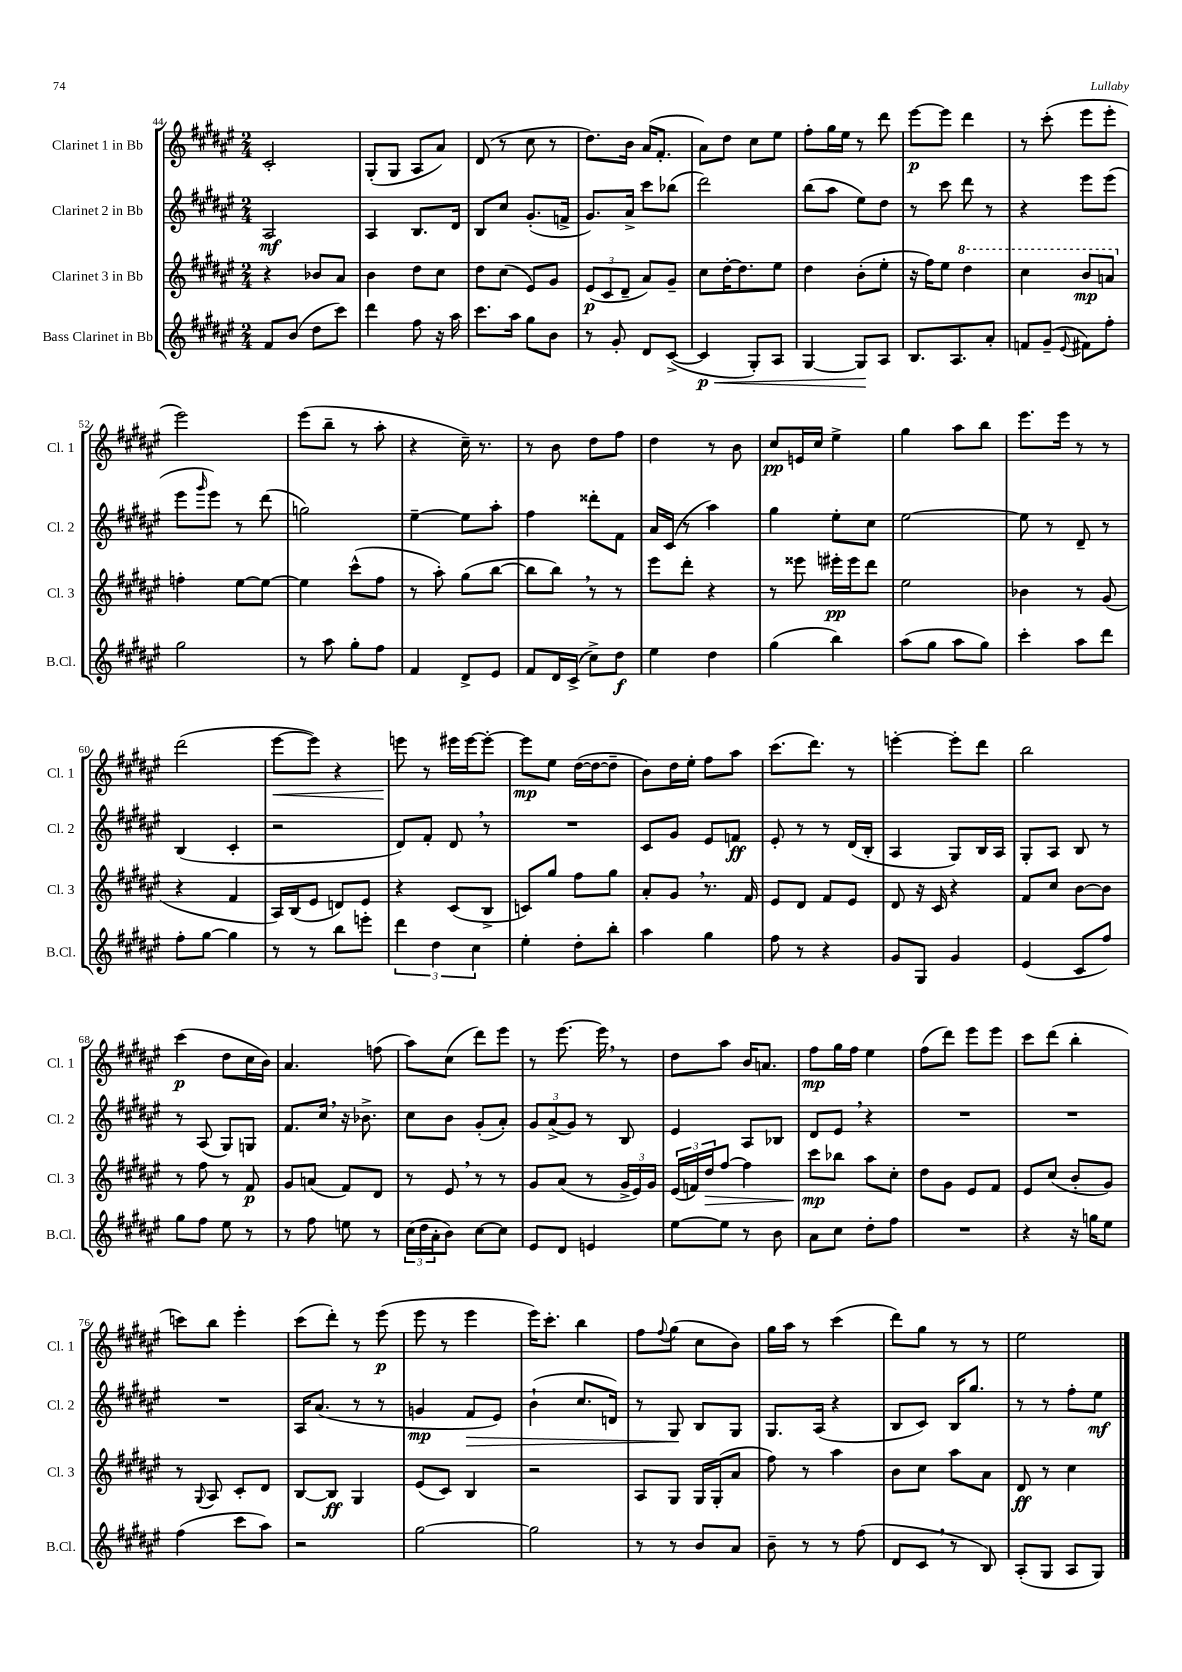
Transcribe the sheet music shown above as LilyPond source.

<<
\new StaffGroup <<
\new Staff = "s0" \with { instrumentName = "Clarinet 1 in Bb" shortInstrumentName = "Cl. 1" } {
    \clef treble \key fis \major \numericTimeSignature \time 2/4
    cis'2-. |
    gis8-.( gis8 ais8 ais'8) |
    dis'8( r8 cis''8 r8 |
    dis''8.) b'16 ais'16( fis'8.-. |
    ais'8) dis''8 cis''8 eis''8 |
    fis''8-. gis''16 eis''16 r8 dis'''8 |
    eis'''8~\p eis'''8 dis'''4 |
    r8 cis'''8-.( eis'''8 eis'''8-. |
    eis'''2) |
    eis'''8( b''8-- r8 ais''8-. |
    r4 cis''16--) r8. |
    r8 b'8 dis''8 fis''8 |
    dis''4 r8 b'8 |
    cis''8\pp e'16 cis''16 eis''4-> |
    gis''4 ais''8 b''8 |
    eis'''8. eis'''16 r8 r8 |
    dis'''2( |
    eis'''8~\< eis'''8) r4 |
    e'''8\! r8 eis'''16 eis'''16~ eis'''8~-. |
    eis'''8\mp eis''8 dis''16~( dis''16~ dis''8-- |
    b'8) dis''16 eis''16-. fis''8 ais''8 |
    cis'''8.( dis'''8.) r8 |
    e'''4~-. e'''8-. dis'''8 |
    b''2 |
    cis'''4\p( dis''8 cis''16 b'16) |
    ais'4. f''8( |
    ais''8) cis''8( dis'''8) eis'''8 |
    r8 eis'''8.~ eis'''16 \breathe r8 |
    dis''8 ais''8 b'16 a'8. |
    fis''8\mp gis''16 fis''16 eis''4 |
    fis''8( dis'''8) eis'''8 eis'''8 |
    cis'''8 dis'''8( b''4-. |
    c'''8) b''8 eis'''4-. |
    cis'''8( dis'''8-.) r8 eis'''8\p( |
    eis'''8 r8 eis'''4 |
    eis'''16) cis'''8.-. b''4 |
    fis''8 \appoggiatura { fis''8 } gis''8( cis''8 b'8) |
    gis''16 ais''16 r8 cis'''4( |
    dis'''8) gis''8 r8 r8 |
    eis''2 \bar "|." |
}
\new Staff = "s1" \with { instrumentName = "Clarinet 2 in Bb" shortInstrumentName = "Cl. 2" } {
    \clef treble \key fis \major \numericTimeSignature \time 2/4
    ais2\mf |
    ais4 b8. dis'16 |
    b8 cis''8 gis'8.-.( f'16-> |
    gis'8.) ais'16-> cis'''8 bes''8( |
    dis'''2) |
    b''8( ais''8 eis''8) dis''8 |
    r8 cis'''8 dis'''8 r8 |
    r4 eis'''8 eis'''8( |
    eis'''8 \grace { gis'''16 } eis'''8) r8 dis'''8( |
    g''2) |
    eis''4~-- eis''8 ais''8-. |
    fis''4 disis'''8-. fis'8 |
    ais'16 cis'16( r8 ais''4) |
    gis''4 eis''8-. cis''8 |
    eis''2~ |
    eis''8 r8 dis'8-- r8 |
    b4( cis'4-. |
    r2 |
    dis'8) fis'8-. dis'8 \breathe r8 |
    R2 |
    cis'8 gis'8 eis'8 f'8\ff |
    eis'8-. r8 r8 dis'16( b16-. |
    ais4 gis8) b16 ais16 |
    gis8-. ais8 b8 r8 |
    r8 ais8( gis8) g8 |
    fis'8. cis''16 \breathe r16 bes'8.-> |
    cis''8 b'8 gis'8-.( ais'8-.) |
    \tuplet 3/2 { gis'8 ais'8->( gis'8) } r8 b8 |
    eis'4 ais8 bes8 |
    dis'8 eis'8 \breathe r4 |
    R2 |
    R2 |
    R2 |
    ais16 ais'8.( r8 r8 |
    g'4\mp fis'8\> eis'8) |
    b'4-!( cis''8. d'16) |
    r8 gis8\! b8 gis8 |
    gis8. ais16( r4 |
    b8 cis'8) b16 gis''8. |
    r8 r8 fis''8-. eis''8\mf \bar "|." |
}
\new Staff = "s2" \with { instrumentName = "Clarinet 3 in Bb" shortInstrumentName = "Cl. 3" } {
    \clef treble \key fis \major \numericTimeSignature \time 2/4
    r4 bes'8 ais'8 |
    b'4 dis''8 cis''8 |
    dis''8 cis''8( eis'8) gis'8 |
    \tuplet 3/2 { eis'8\p( cis'8 dis'8-- } ais'8) gis'8-- |
    cis''8 dis''16~-. dis''8. eis''8 |
    dis''4 b'8-.( eis''8-. |
    r16 fis''16) eis''8 \ottava #1 dis'''4 |
    cis'''4 b''8\mp a''8 \ottava #0 |
    f''4-. eis''8~ eis''8~ |
    eis''4 cis'''8-^( fis''8 |
    r8 ais''8-.) gis''8( b''8~ |
    b''8 b''8) \breathe r8 r8 |
    eis'''8 dis'''8-. r4 |
    r8 eisis'''8 eis'''16-.\pp eis'''16 dis'''8 |
    eis''2 |
    bes'4 r8 gis'8( |
    r4 fis'4 |
    ais16) b16( eis'8 d'8) eis'8 |
    r4 cis'8( b8-> |
    c'8) gis''8 fis''8 gis''8 |
    ais'8-. gis'8 \breathe r8. fis'16 |
    eis'8 dis'8 fis'8 eis'8 |
    dis'8 r16 cis'16 r4 |
    fis'8 cis''8 b'8~ b'8 |
    r8 fis''8 r8 fis'8\p |
    gis'8 a'8( fis'8) dis'8 |
    r8 eis'8 \breathe r8 r8 |
    gis'8 ais'8( r8 \tuplet 3/2 { gis'16-> eis'16) gis'16 } |
    \tuplet 3/2 { eis'16( f'16) dis''16\> } fis''8~ fis''4 |
    cis'''8\mp\! bes''8 ais''8 cis''8-. |
    dis''8 gis'8 eis'8 fis'8 |
    eis'8 cis''8( b'8-. gis'8) |
    r8 \appoggiatura { gis8 } ais8 cis'8-. dis'8 |
    b8~ b8\ff gis4 |
    eis'8( cis'8) b4 |
    r2 |
    ais8 gis8 gis16 gis16-.( ais'8 |
    fis''8) r8 ais''4 |
    b'8 cis''8 ais''8 ais'8 |
    dis'8\ff r8 cis''4 \bar "|." |
}
\new Staff = "s3" \with { instrumentName = "Bass Clarinet in Bb" shortInstrumentName = "B.Cl." } {
    \clef treble \key fis \major \numericTimeSignature \time 2/4
    fis'8 b'8( dis''8 cis'''8) |
    dis'''4 fis''8 r16 ais''16 |
    cis'''8. ais''16 gis''8 b'8 |
    r8 gis'8-. dis'8 cis'8~->( |
    cis'4\p\< gis8-.) ais8 |
    gis4~ gis8\! ais8 |
    b8. ais8. ais'8-. |
    f'8 gis'8--( \appoggiatura { eis'8 } fis'8) fis''8-. |
    gis''2 |
    r8 ais''8 gis''8-. fis''8 |
    fis'4 dis'8-> eis'8 |
    fis'8 dis'16 cis'16->( cis''8->) dis''8\f |
    eis''4 dis''4 |
    gis''4( b''4) |
    ais''8( gis''8 ais''8 gis''8) |
    cis'''4-. ais''8 dis'''8 |
    fis''8-. gis''8~ gis''4 |
    r8 r8 b''8 e'''8-. |
    \tuplet 3/2 { dis'''4 dis''4 cis''4 } |
    eis''4-. dis''8-. b''8-. |
    ais''4 gis''4 |
    fis''8 r8 r4 |
    gis'8 gis8 gis'4 |
    eis'4( cis'8 fis''8) |
    gis''8 fis''8 eis''8 r8 |
    r8 fis''8 e''8 r8 |
    \tuplet 3/2 { cis''16( dis''16 ais'16-. } b'8) cis''8~ cis''8 |
    eis'8 dis'8 e'4 |
    eis''8~ eis''8 r8 b'8 |
    ais'8 cis''8 dis''8-. fis''8 |
    R2 |
    r4 r16 g''16 eis''8 |
    fis''4( cis'''8 ais''8) |
    r2 |
    gis''2~ |
    gis''2 |
    r8 r8 b'8 ais'8 |
    b'8-- r8 r8 fis''8( |
    dis'8 cis'8 \breathe r8 b8) |
    ais8-.( gis8 ais8 gis8) \bar "|." |
}
>>
>>
\layout { \context { \Score currentBarNumber = #44 } }
